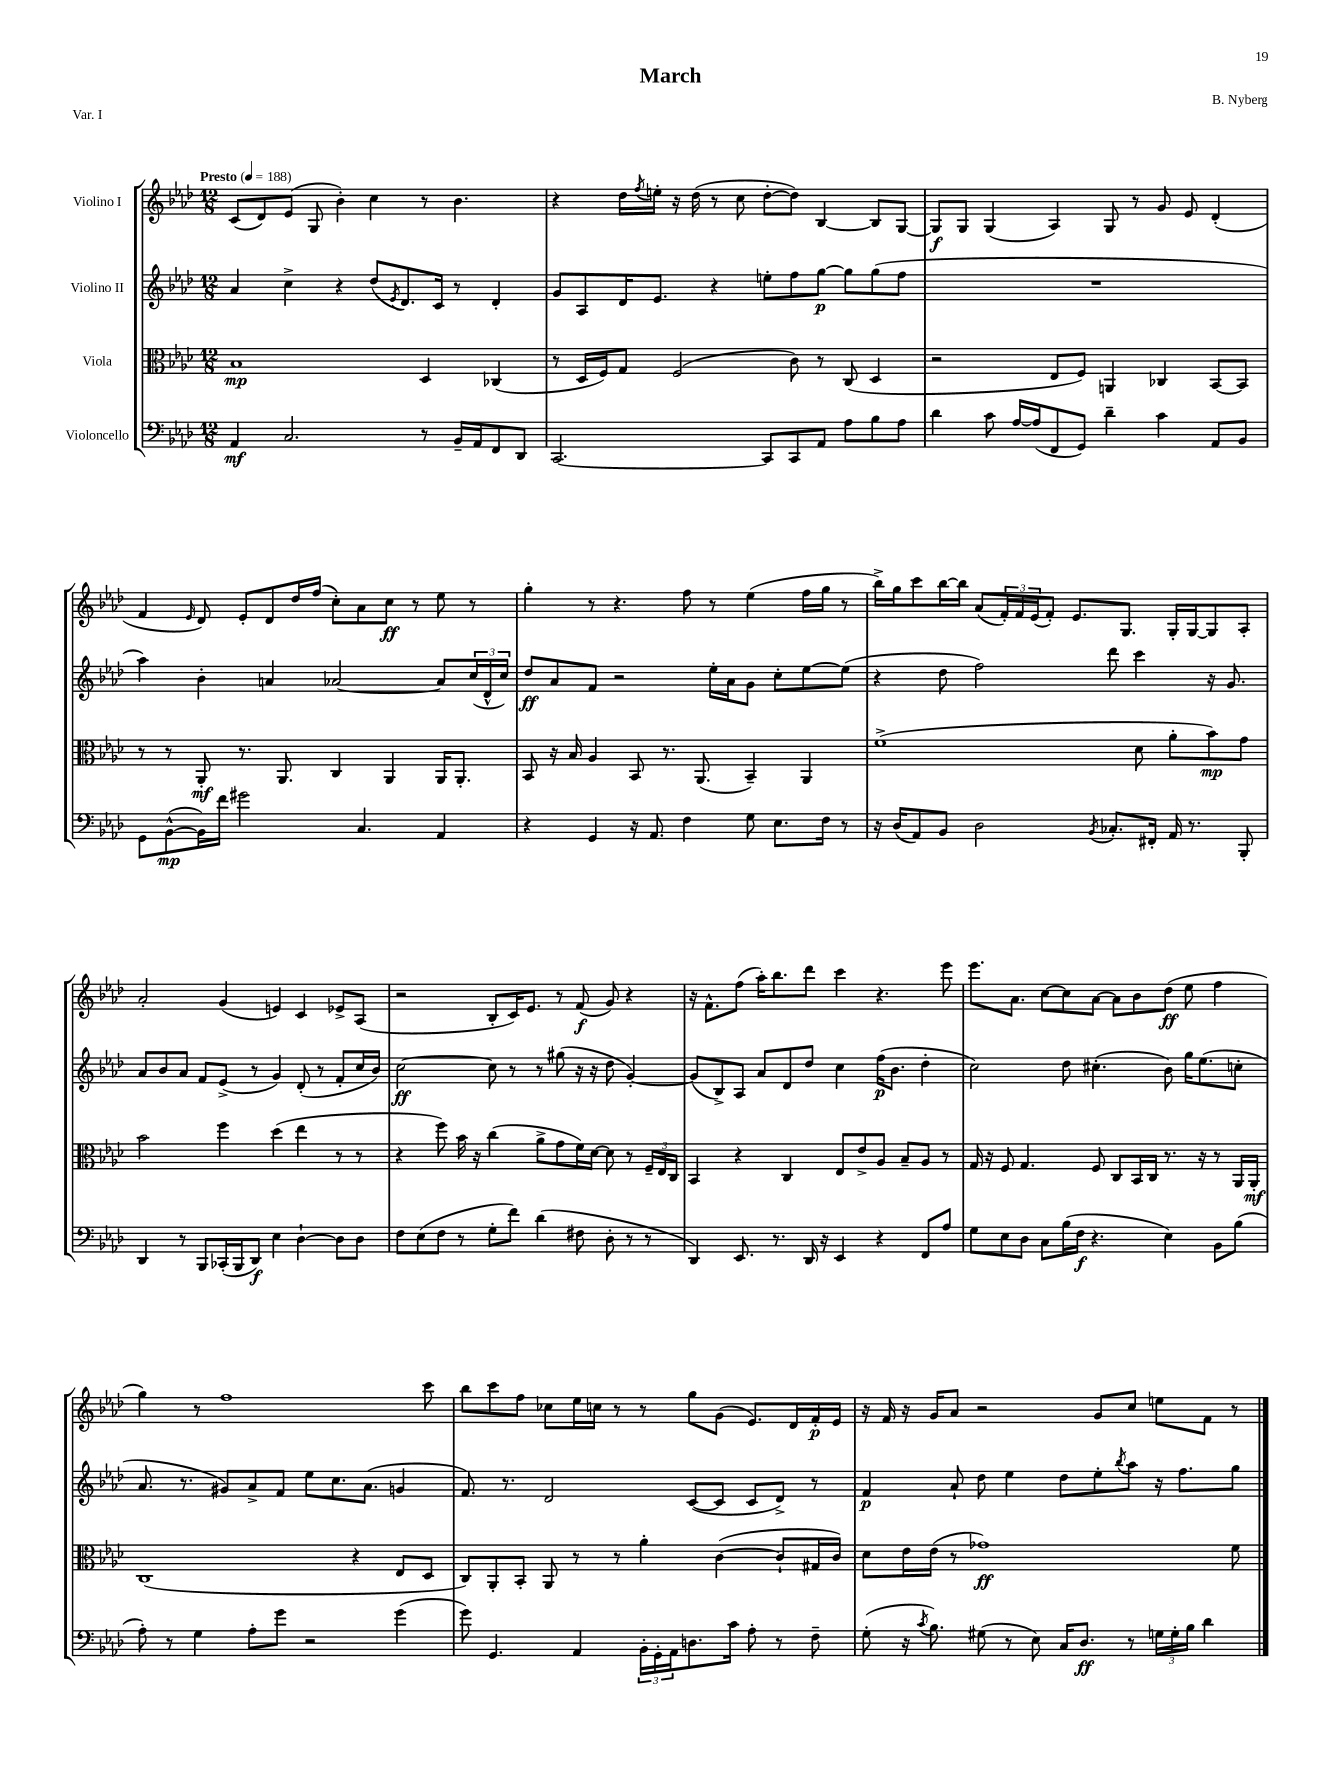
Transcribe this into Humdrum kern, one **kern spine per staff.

**kern	**kern	**kern	**kern
*staff4	*staff3	*staff2	*staff1
*clefF4	*clefC3	*clefG2	*clefG2
*k[b-e-a-d-]	*k[b-e-a-d-]	*k[b-e-a-d-]	*k[b-e-a-d-]
*M12/8	*M12/8	*M12/8	*M12/8
*MM188	*MM188	*MM188	*MM188
4AA-	1B-	4a-	(8c
.	.	.	8d-)
2.C	.	4cc^	(8e-
.	.	.	8G
.	.	4r	4b-')
.	.	(8dd-	4cc
.	.	8qe-	.
.	.	8.d-)	.
8r	4D-	.	8r
.	.	16c	.
16BB-~	.	8r	4.b-
16AA-	.	.	.
8FF	(4C-	4d-'	.
8DD-	.	.	.
=	=	=	=
[2.CC	8r	8g	4r
.	16D-	8A-	.
.	16F)	.	.
.	8G	16d-	16dd-
.	.	.	8qff
.	.	8.e-	16ee'
.	(2F	.	16r
.	.	.	(16dd-
.	.	4r	8r
.	.	.	8cc
8CC]	.	8ee'	[8dd-'
8CC	8c)	8ff	8dd-])
8AA-	8r	[8gg	[4B-
8A-	(8C	8gg]	.
8B-	4D-	(8gg	8B-]
8A-	.	8ff	[8G
=	=	=	=
4d-	2r	1.r	8G]
.	.	.	8G
8c	.	.	(4G
[16A-	.	.	.
(16A-]	.	.	.
8FF	8E-	.	4A-)
8GG)	8F)	.	.
4d-~	4AA	.	8G
.	.	.	8r
4c	4C-	.	8g
.	.	.	8e-
8AA-	[8BB-	.	(4d-'
8BB-	8BB-]	.	.
=	=	=	=
8GG	8r	4aa-)	4f
([8BB-^^	8r	.	.
.	.	.	16qqe-
16BB-])	8AA-'	4b-'	8d-)
16f	.	.	.
2g#	8.r	.	8e-'
.	.	4a	8d-
.	8.AA-	.	.
.	.	.	16dd-
.	.	.	(16ff
.	4C	[2a-	8cc')
4.C	.	.	8a-
.	4AA-	.	8cc
.	.	.	8r
4AA-	16AA-	8a-]	8ee-
.	8.AA-'	.	.
.	.	(24cc	8r
.	.	24d-^^	.
.	.	24cc)	.
=	=	=	=
4r	8BB-	8dd-	4gg'
.	16r	8a-	.
.	16B-	.	.
4GG	4A-	8f	8r
.	.	2r	4.r
16r	8BB-	.	.
8.AA-	.	.	.
.	8.r	.	.
4F	.	.	8ff
.	(8.AA-	.	.
.	.	16ee-'	8r
.	.	16a-	.
8G	4BB-~)	8g	(4ee-
8.E-	.	8cc'	.
.	4AA-	[8ee-	16ff
16F	.	.	16gg
8r	.	(8ee-]	8r
=	=	=	=
16r	(1f^	4r	16bb-^)
(16D-	.	.	16gg
8AA-)	.	.	8ccc
8BB-	.	8dd-	[16bb-
.	.	.	16bb-]
2D-	.	2ff)	(8a-
.	.	.	24f')
.	.	.	24f
.	.	.	(24e-
.	.	.	8f')
.	.	.	8.e-
8qBB-	.	.	.
8.C-'	.	8ddd-	.
.	.	.	8.G
.	8d-	4ccc	.
16FF#'	.	.	.
16AA-	8a-'	.	16G'
8.r	.	.	[16G
.	8b-)	16r	8G]
.	.	8.g	.
8BBB-'	8g	.	8A-'
=	=	=	=
4DD-	2b-	8a-	2a-'
.	.	8b-	.
8r	.	8a-	.
8BBB-	.	8f	.
(16CC-'	4ff	(8e-^	(4g
16BBB-	.	.	.
8DD-)	.	8r	.
4E-	(4dd-	4g)	4e)
[4D-`	4ee-	(8d-'	4c
.	.	8r	.
8D-]	8r	8f'	8e-^
8D-	8r	16cc	(8A-
.	.	16b-)	.
=	=	=	=
8F	4r	[2cc	2r
(8E-	.	.	.
8F	8ff)	.	.
8r	16b-	.	.
.	16r	.	.
8G'	(4cc	8cc]	8B-'
8f)	.	8r	16c)
.	.	.	8.e-
(4d-	8a-^	8r	.
.	8g	(8gg#	8r
8F#	16f)	16r	(8f
.	[16d-	16r	.
8D-'	8d-]	8dd-	8g)
8r	8r	[4g')	4r
8r	24F~	.	.
.	24E-	.	.
.	24C	.	.
=	=	=	=
4DD-)	4BB-	(8g]	16r
.	.	.	8.f^^
.	.	8B-^)	.
8.EE-	4r	8A-	(8ff
.	.	8a-	16aa-')
8.r	.	.	8.bb-
.	4C	8d-	.
16DD-	.	8dd-	8ddd-
16r	.	.	.
4EE-	8E-	4cc	4ccc
.	8e-^	.	.
4r	8A-	(16ff	4.r
.	.	8.b-	.
.	8B-~	.	.
8FF	8A-	4dd-'	.
8A-	8r	.	8eee-
=	=	=	=
8G	16G	2cc)	8.eee-
.	16r	.	.
8E-	8F	.	.
.	.	.	8.a-
8D-	4.G	.	.
8C	.	.	[8cc
(16B-	.	8dd-	8cc]
16F	.	.	.
4.r	8F	(4.cc#'	[8a-
.	8C	.	8a-]
.	16BB-	.	8b-
.	16C	.	.
4E-)	8.r	8b-)	(8dd-
.	.	16gg	8ee-
.	16r	(8.ee-	.
8BB-	8r	.	4ff
(8B-	16AA-	8cc'	.
.	16AA-'	.	.
=	=	=	=
8A-')	(1C	8.a-	4gg)
8r	.	.	.
.	.	8.r	.
4G	.	.	8r
.	.	8g#)	1ff
8A-'	.	8a-^	.
8g	.	8f	.
2r	.	8ee-	.
.	.	8.cc	.
.	4r	.	.
.	.	(8.a-	.
(4g	8E-	4g	.
.	8D-	.	8ccc
=	=	=	=
8g)	8C)	8.f)	8bb-
4.GG	8AA-'	.	8ccc
.	.	8.r	.
.	8BB-'	.	8ff
.	8AA-	2d-	8cc-
4AA-	8r	.	16ee-
.	.	.	16cc
.	8r	.	8r
24BB-'	4a-'	.	8r
24GG'	.	.	.
24AA-	.	.	.
8.D	.	([8c	8gg
.	([4c	8c]	(8g
16c	.	.	.
8A-'	.	8c	8.e-)
8r	8c`]	8d-^)	.
.	.	.	16d-
8F~	16G#	8r	16f'
.	16c)	.	16e-
=	=	=	=
(8G'	8d-	4f	16r
.	.	.	16f
16r	16e-	.	16r
8qc	.	.	.
8.B-)	(16e-	.	16g
.	8r	8a-`	8a-
(8G#	1g-)	8dd-	2r
8r	.	4ee-	.
8E-)	.	.	.
16C	.	8dd-	.
8.D-	.	.	.
.	.	8ee-'	8g
.	.	8qbb-	.
8r	.	8aa-	8cc
24G	.	16r	8ee
24G'	.	.	.
.	.	8.ff	.
24B-	.	.	.
4d-	.	.	8f
.	8f	8gg	8r
==	==	==	==
*-	*-	*-	*-
